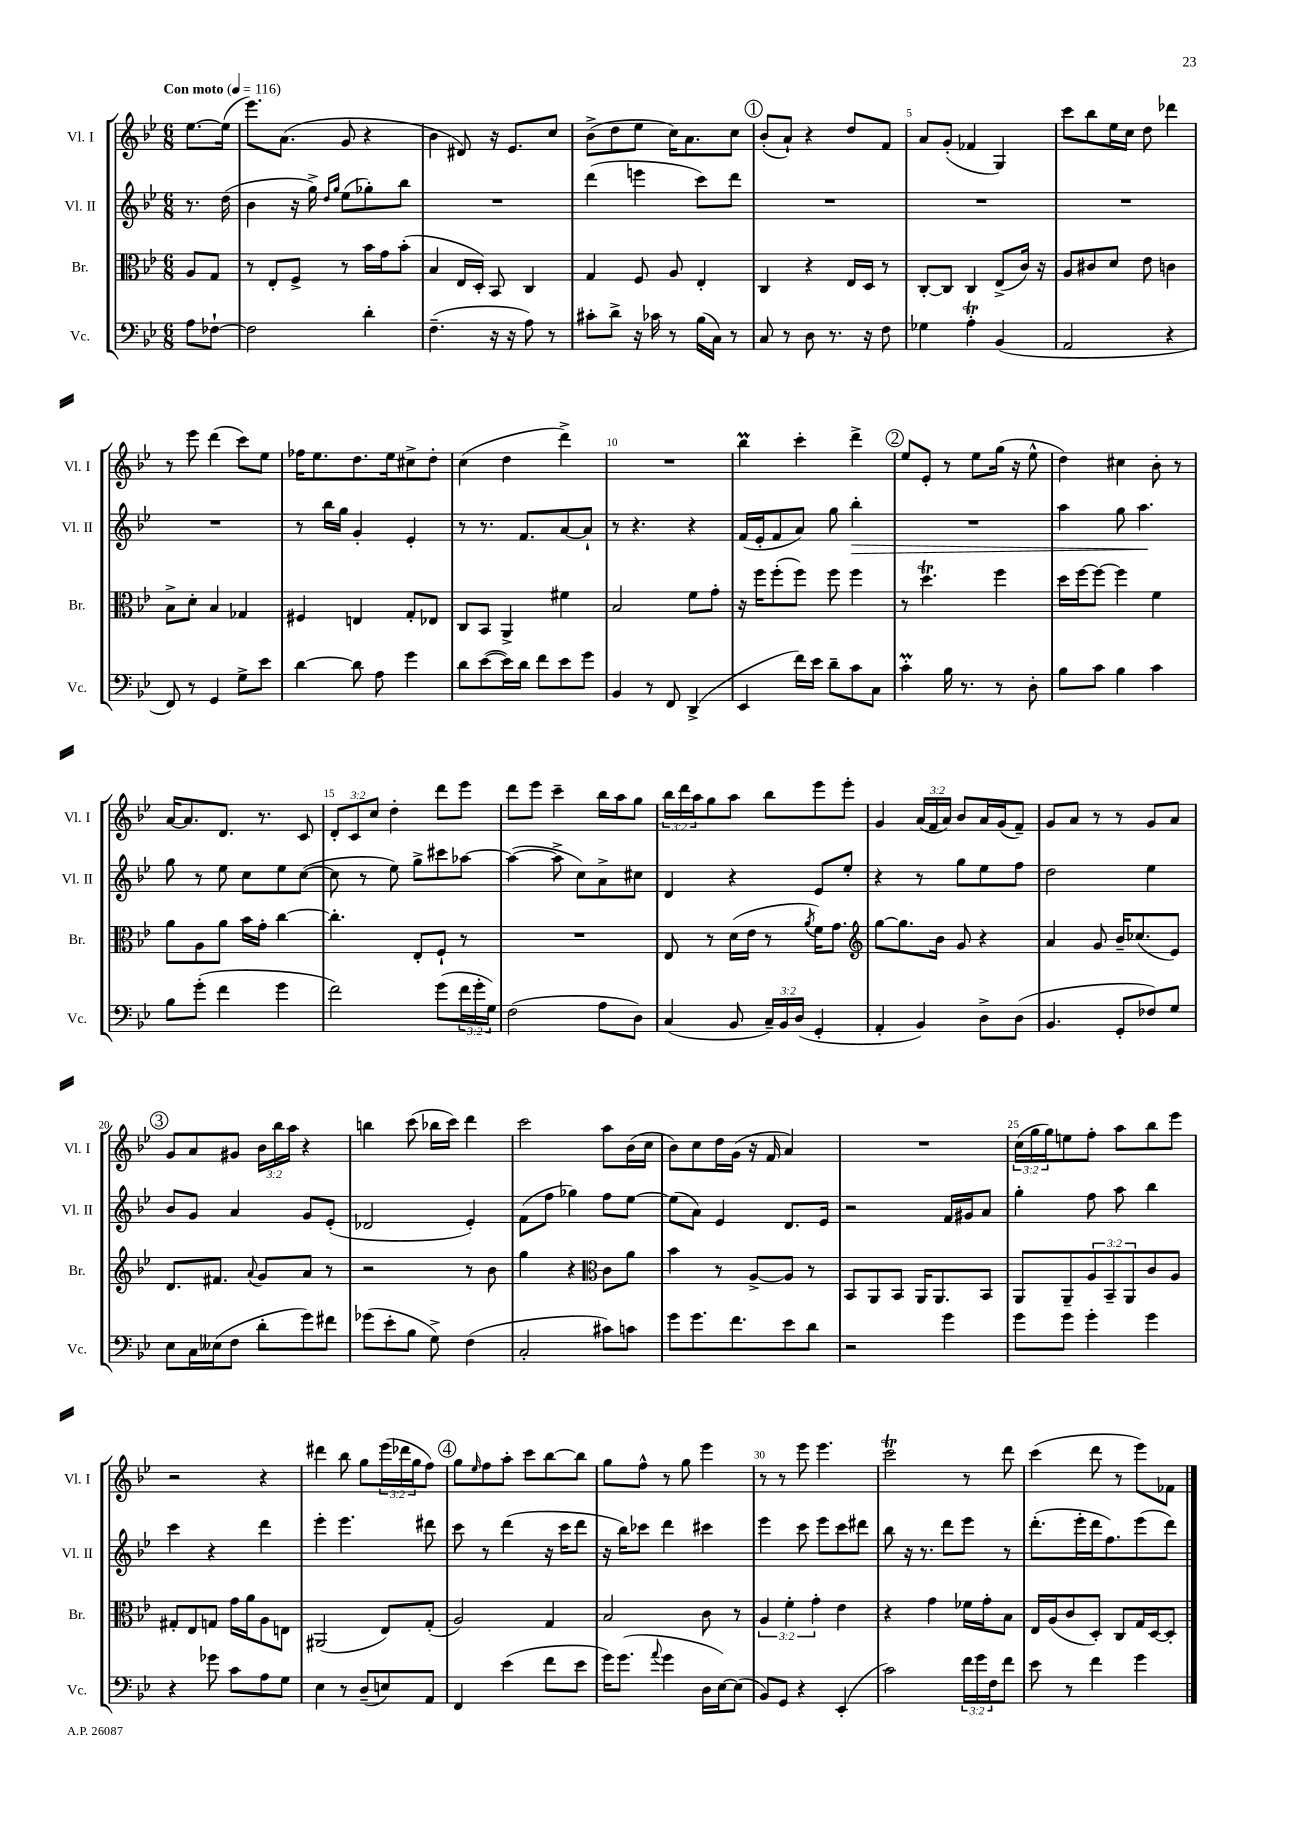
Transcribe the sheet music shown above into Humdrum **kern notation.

**kern	**kern	**kern	**kern
*staff4	*staff3	*staff2	*staff1
*clefF4	*clefC3	*clefG2	*clefG2
*k[b-e-]	*k[b-e-]	*k[b-e-]	*k[b-e-]
*M6/8	*M6/8	*M6/8	*M6/8
*MM116	*MM116	*MM116	*MM116
8A	8A	8.r	[8.ee-
[8F-`	8G	.	.
.	.	(16dd	(16ee-]
=	=	=	=
2F-]	8r	4b-	8.eee-)
.	8E-'	.	.
.	.	.	(8.a
.	8F^	16r	.
.	.	16gg^)	.
.	.	16qqdd	.
.	.	16qqgg	.
.	8r	(8ee-	8g
4d'	16b-	8gg-')	4r
.	16g	.	.
.	(8b-'	8bb-	.
=	=	=	=
(4.F~	4B-	2.r	4b-
.	16E-	.	8d#)
.	16D')	.	.
16r	8BB-	.	16r
16r	.	.	8.e-
8A)	4C	.	.
8r	.	.	8cc
=	=	=	=
8c#'	4G	(4ddd	(8b-^
8d^	.	.	8dd
16r	8F	4eee	8ee-
16c-	.	.	.
8r	8A	.	16cc)
.	.	.	8.a
(16B-	4E-'	8ccc)	.
16C)	.	.	.
8r	.	8ddd	8cc
=	=	=	=
8C	4C	2.r	(8b-'
8r	.	.	8a`)
8D	4r	.	4r
8.r	.	.	.
.	16E-	.	8dd
16r	16D	.	.
8F	8r	.	8f
=	=	=	=
4G-	[8C'	2.r	8a
.	8C]	.	(8g'
4A'	4C	.	4f-
(4BB-	(8E-^	.	4G)
.	16c)	.	.
.	16r	.	.
=	=	=	=
2AA	8A	2.r	8ccc
.	8c#	.	8bb-
.	8d	.	16ee-
.	.	.	16cc
.	8e-	.	8dd
4r	4c	.	4ddd-
=	=	=	=
8FF)	8B-^	2.r	8r
8r	8d'	.	8eee-
4GG	4B-	.	(4ddd
8G^	4G-	.	8ccc)
8e-	.	.	8ee-
=	=	=	=
[4d	4F#	8r	16ff-
.	.	.	8.ee-
.	.	16bb-	.
.	.	16gg	.
8d]	4E	4g'	8.dd
8A	.	.	.
.	.	.	16ee-
4g	8G'	4e-'	8cc#^
.	8E-	.	8dd'
=	=	=	=
8d	8C	8r	(4cc
([8e-	8BB-	8.r	.
16e-])	4AA^	.	4dd
16d	.	8.f	.
8f	.	.	.
8e-	4f#	[8a	4ddd^)
8g	.	8a`]	.
=	=	=	=
4BB-	2B-	8r	2.r
.	.	4.r	.
8r	.	.	.
8FF	.	.	.
(4DD^	8f	4r	.
.	8g'	.	.
=	=	=	=
4EE-	16r	(16f	4bb-
.	16ff	16e-'	.
.	(8ff'	8f	.
16f)	8ff)	8a)	4ccc'
16e-	.	.	.
8d~	8ff	8gg	.
8c	4ff	4bb-'	4ddd^
8C	.	.	.
=	=	=	=
4c'	8r	2.r	8ee-
.	4.dd	.	8e-'
16B-	.	.	8r
8.r	.	.	.
.	.	.	8ee-
8r	4ff	.	(16gg
.	.	.	16r
8D'	.	.	8ee-^^
=	=	=	=
8B-	16dd	4aa	4dd)
.	[16ff	.	.
8c	8ff_	.	.
4B-	4ff]	8gg	4cc#
.	.	4.aa	.
4c	4f	.	8b-'
.	.	.	8r
=	=	=	=
8B-	8a	8gg	[16a
.	.	.	8.a]
(8g'	8A	8r	.
4f	8a	8ee-	8.d
.	16b-	8cc	.
.	16g'	.	8.r
4g	[4cc	8ee-	.
.	.	([8cc	8c
=	=	=	=
2f)	4.cc']	8cc]	12d'
.	.	.	12c
.	.	8r	.
.	.	.	12cc
.	.	8ee-)	4dd'
.	8E-'	8gg^	.
(8g	8F`	8ccc#	8ddd
24f	8r	[8aa-	8eee-
24g'	.	.	.
24G)	.	.	.
=	=	=	=
(2F	2.r	(4aa-_	8ddd
.	.	.	8eee-
.	.	8aa-^]	4ccc~
.	.	8cc)	.
8A	.	8a^	16bb-
.	.	.	16aa
8D)	.	8cc#	8gg
=	=	=	=
(4C	8E-	4d	24bb-
.	.	.	24ddd
.	.	.	24aa
.	8r	.	8gg
8BB-	(16d	4r	8aa
.	16e-	.	.
24C~)	8r	.	8bb-
24BB-	.	.	.
(24D	.	.	.
.	8qa	.	.
4GG'	16f)	8e-	8eee-
.	8.g	.	.
.	.	8ee-'	8eee-'
=	=	=	=
*	*clefG2	*	*
4AA'	[8gg	4r	4g
.	8.gg]	.	.
4BB-)	.	8r	(24a
.	.	.	24f
.	16b-	.	.
.	.	.	24a)
.	8g	8gg	8b-
8D^	4r	8ee-	16a
.	.	.	(16g
(8D	.	8ff	8f~)
=	=	=	=
4.BB-	4a	2dd	8g
.	.	.	8a
.	8g	.	8r
8GG'	16b-~	.	8r
.	(8.cc-	.	.
8F-)	.	4ee-	8g
8G	8e-)	.	8a
=	=	=	=
8E-	8.d	8b-	8g
16C	.	8g	8a
(16E--	8.f#	.	.
8F	.	4a	8g#
.	8qqa	.	.
8d'	8g	.	24b-
.	.	.	24bb-
.	.	.	24aa
8g)	8a	8g	4r
8f#	8r	(8e-'	.
=	=	=	=
(8g-	2r	2d-	4bb
8e-'	.	.	.
8B-	.	.	(8ccc
8G^)	.	.	16bb-
.	.	.	16ccc)
(4F	8r	4e-')	4ddd
.	8b-	.	.
=	=	=	=
2C'	4gg	(8f	2ccc
.	.	8ff	.
.	4r	4gg-)	.
*	*clefC3	*	*
8c#)	8c	8ff	8aa
8c	8a	[8ee-	(16b-
.	.	.	16cc
=	=	=	=
8g	4b-	(8ee-]	8b-)
8.g	.	8a)	8cc
.	8r	4e-	16dd
8.f	.	.	(16g
.	[8A^	.	16r
.	.	.	16f
8e-	8A]	8.d	4a)
8d	8r	.	.
.	.	16e-	.
=	=	=	=
2r	8BB-	2r	2.r
.	8AA	.	.
.	8BB-	.	.
.	16AA	.	.
.	8.AA	.	.
4g	.	16f	.
.	.	16g#	.
.	8BB-	8a	.
=	=	=	=
8g	8AA	4gg'	(24cc
.	.	.	24gg
.	.	.	24gg)
8g	8AA~	.	8ee
4g'	12A	8ff	8ff'
.	12BB-~	.	.
.	.	8aa	8aa
.	12AA	.	.
4g	8c	4bb-	8bb-
.	8A	.	8eee-
=	=	=	=
4r	8G#'	4ccc	2r
.	8E-	.	.
8g-	8G	4r	.
8c	16g	.	.
.	16a	.	.
8A	8A	4ddd	4r
8G	8E	.	.
=	=	=	=
4E-	(2AA#	4eee-'	4ddd#
8r	.	4.eee-	8bb-
(8D~	.	.	8gg
8E)	8E-)	.	(24eee-
.	.	.	24ddd-
.	.	.	24gg
8AA	(8G'	8ddd#	8ff)
=	=	=	=
4FF	2A)	8ccc	8gg
.	.	.	16qqee-
.	.	8r	8ff
(4e-	.	(4ddd	8aa'
.	.	.	8ccc
8f	4G	16r	[8bb-
.	.	16ccc	.
8e-	.	8ddd	8bb-]
=	=	=	=
16g)	2B-	16r	8gg
(8.g	.	16bb-)	.
.	.	8ccc-	8ff^^
8qqa	.	.	.
4g	.	4ddd	8r
.	.	.	8gg
16D	8c	4ccc#	4eee-
[16E-)	.	.	.
(8E-]	8r	.	.
=	=	=	=
8BB-)	6A	4eee-	8r
8GG	.	.	8r
.	6f'	.	.
4r	.	8ccc	8eee-
.	6g'	.	.
.	.	8eee-	4.eee-
(4EE-'	4e-	8ccc	.
.	.	8ddd#	.
=	=	=	=
2c)	4r	8bb-	2ccc
.	.	16r	.
.	.	8.r	.
.	4g	.	.
.	.	8ddd	.
24f	16f-	8eee-	8r
24g	.	.	.
.	16g'	.	.
24F	.	.	.
8f	8B-	8r	8ddd
=	=	=	=
8e-	16E-	(8.ddd'	(4ccc
.	(16A	.	.
8r	8c	.	.
.	.	16eee-'	.
4f	8D')	16ddd	8ddd
.	.	8.ff)	.
.	8C	.	8r
4g	16G	(8eee-	8eee-)
.	[16D	.	.
.	8D']	8ddd)	8f-
==	==	==	==
*-	*-	*-	*-
